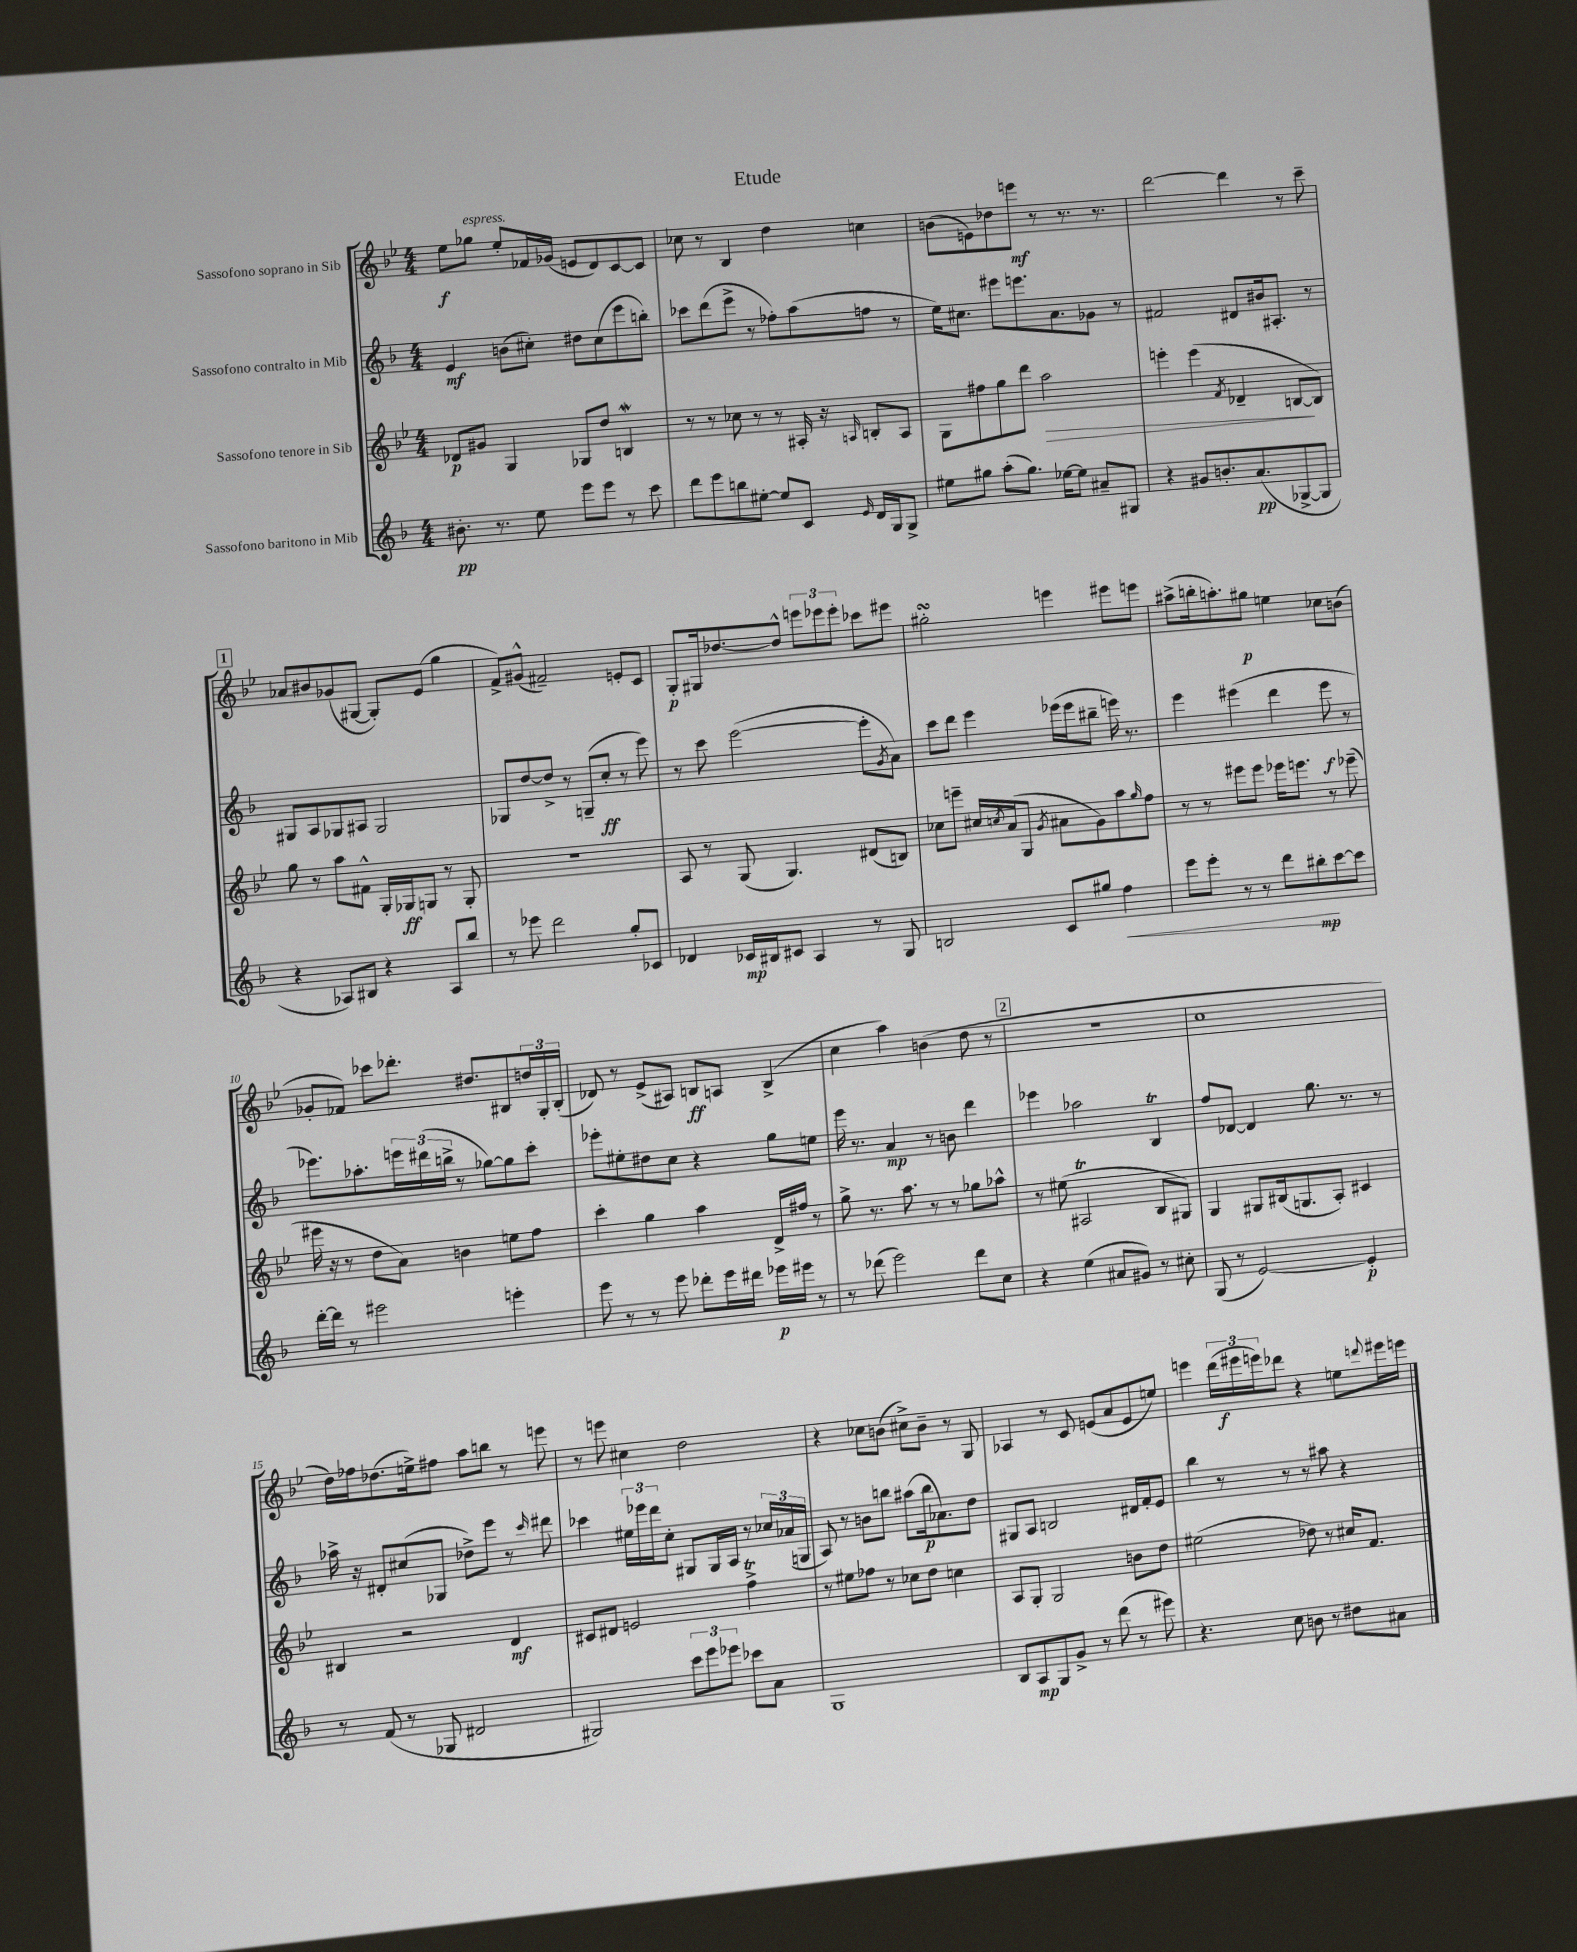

**kern	**kern	**kern	**kern
*staff4	*staff3	*staff2	*staff1
*clefG2	*clefG2	*clefG2	*clefG2
*k[b-]	*k[b-e-]	*k[b-]	*k[b-e-]
*M4/4	*M4/4	*M4/4	*M4/4
8.b#'	8d-	4e	8ee-
.	8g#	.	8gg-
8.r	.	.	.
.	4G	(8b	8ee-'
8ee	.	8cc#')	16f-
.	.	.	(16g-
8eee	8G-	8dd#	8e
8eee	8dd	(8cc#	8d)
8r	4B	8eee	[8c
8ccc	.	8bb')	8c]
=	=	=	=
8ddd	8r	8ccc-	8cc-
8eee	8r	(8ddd	8r
8bb	8cc-	8eee^	4B-
[8ee#'	8r	8r	.
8ee#]	8r	8ff-')	4dd
8c	16A#'	(8aa	.
.	16r	.	.
16qqe	16qqA	.	.
16d	8B'	8ff	4cc
16G	.	.	.
8G^	8A	8r	.
=	=	=	=
8ee#	8G	16ee)	(8b
.	.	8.cc#	.
8gg#	8ff#	.	8e)
(8aa'	8gg	8eee#	8dd-
8.gg#)	8ddd	8.eee	8eee
.	2aa	.	8r
[16ee-	.	8.a	.
8ee-]	.	.	8.r
8a#~	.	8g-	.
.	.	.	8.r
8G#	.	8r	.
=	=	=	=
4r	4eee'	2f#	[2ddd
8g#	(4eee	.	.
8.b'	.	.	.
.	8qf	.	.
.	4d-~	8d#	4ddd]
(8.a	.	.	.
.	.	16b#	.
.	.	8.A#'	.
[8G-^	[8B	.	8r
8G-]	8B])	8r	8ccc~
=	=	=	=
4r	8gg	8G#	8a-
.	8r	8A	8b#
8A-)	8aa	8G-	(8g-
8B#	8f#^^	8A#	[8G#
4r	16G'	2G-	8G#'])
.	16G-	.	.
.	8G	.	(8e-
8A-	8r	.	4gg
8bb-	8G'	.	.
=	=	=	=
8r	1r	8G-	8f^)
8eee-	.	[8dd	(8g#^^
2ddd	.	8dd^]	2f#~)
.	.	8r	.
.	.	(8G~	.
.	.	8cc'	.
8gg'	.	8r	8e'
8c-	.	8eee)	8c
=	=	=	=
4d-	8A	8r	8G'
.	8r	8ccc	16G#
.	.	.	[8.dd-
16c-	(8G	([2eee	.
16B#	.	.	.
8c#	4.G)	.	8dd-^^]
4A	.	.	12eee
.	.	.	12eee-
.	.	.	12eee-'
8r	(8d#	8eee']	8ccc-
.	.	8qg	.
8G	8B)	8a)	8eee#
=	=	=	=
2B	8cc-	8ccc	2gg#'
.	8eee~	8ddd	.
.	16cc#	4eee	.
.	8qcc	.	.
.	(16a	.	.
.	8G	.	.
.	8qg	.	.
8c	8a#	(16eee-	4eee
.	.	16eee-	.
8gg#	8g)	8bb#~	.
4ff	8aa	16eee)	8eee#
.	.	8.r	.
.	16qqgg	.	.
.	8ff	.	8eee
=	=	=	=
8eee	8r	4eee	(8aa#^
8eee'	8r	.	16bb'
.	.	.	8.aa')
8r	8eee#	(4eee#	.
8r	8eee#	.	8gg#
8ddd	16eee-	4ddd	4ee
.	8.eee	.	.
8bb#'	.	.	.
[8ccc	8r	8eee#	8cc-
8ccc]	(8eee-~	8r	(8b
=	=	=	=
[16ddd'	16eee#	8.eee-)	8g-'
16ddd]	16r	.	.
8r	8r	.	8f-)
.	.	8.aa-'	.
2eee#	8dd	.	8ccc-
.	8a)	24eee	8.ddd-'
.	.	(24ddd#	.
.	.	24bb^	.
.	4b	8r	.
.	.	.	8.dd#
.	.	[8gg-)	.
4eee'	8ee	8gg-]	8B#
.	8ff	8ccc'	24dd
.	.	.	24G'
.	.	.	(24B#'
=	=	=	=
8eee	4ccc'	8eee-'	8d-)
8r	.	8ee#'	8r
8r	4gg	8dd#	(8e-^
8eee	.	8cc	8A#)
8ddd-'	4aa	4r	8B
16eee	.	.	8A
16ddd#	.	.	.
16eee-	16d^	8gg	(4B^
16eee#	16ff#	.	.
8r	8r	8ee	.
=	=	=	=
8r	8gg^	16eee	4cc
.	.	8.r	.
(8ddd-	8.r	.	.
2eee)	.	4a	4aa)
.	8.aa	.	.
.	8r	8r	(4b
.	8r	8b	.
8ddd-	8gg-	4ddd	8dd
8cc	8aa-^^	.	8r
=	=	=	=
4r	8r	4eee-	1r
.	(8ee#	.	.
(4ee	2A#	2aa-	.
8a#	.	.	.
8g#)	.	.	.
8r	8B-	4B-	.
8cc#'	8G#)	.	.
=	=	=	=
(8G	4G	8ff	1cc
8r	.	[8d-	.
[2e)	8G#	4d-]	.
.	(16B#	.	.
.	8.G	.	.
.	.	8.gg	.
.	8A')	.	.
.	.	8.r	.
4e']	4c#	.	.
.	.	8r	.
=	=	=	=
8r	4B#	16aa-^	16dd)
.	.	16r	16ff-
(8f	.	8d#'	(8.dd-
8r	2r	(8cc#	.
.	.	.	16ee^)
8G-	.	8G-	8ff#
2d#	.	8dd-^)	8aa
.	.	8eee	8bb
.	4d	8r	8r
.	.	16qqccc	.
.	.	8ddd#	8eee
=	=	=	=
2G#)	8c#	4ccc-	8r
.	8d#	.	8eee
.	2e	24ee#	4cc#
.	.	24eee-	.
.	.	24ddd	.
.	.	8cc'	.
12ccc	.	8G#	2dd
12eee	.	.	.
.	.	16G#	.
12eee-	.	.	.
.	.	16A	.
8ccc-	4ff^	8r	.
8a	.	24cc-	.
.	.	(24a-	.
.	.	24G	.
=	=	=	=
1G	8r	8A)	4r
.	8ee#	8r	.
.	8ff-	8b	8cc-
.	8r	8bb	(8b
.	8cc-	(8aa#	8cc#^)
.	8dd	16bb	8b~
.	.	8.a-)	.
.	4cc	.	8r
.	.	8dd	8G
=	=	=	=
8B-	8A	8G#	4A-
8A	8G'	8A	.
8G	2G	2B	8r
8g^	.	.	8c
8r	.	.	(8e
(8ddd	.	.	8a
8r	8b	16d#	8e
.	.	16f'	.
8eee#)	8dd	8e	8ee)
=	=	=	=
4.r	(2ee#	4bb-	4eee
.	.	8r	(24ddd
.	.	.	24eee#
.	.	.	24eee)
8cc	.	8r	8ddd-
8b	8dd-)	8r	4r
8r	8r	8aa#	.
8dd#	16cc#	4r	8ee
.	8.f	.	.
.	.	.	8qqddd
8a#	.	.	16eee#
.	.	.	16eee
==	==	==	==
*-	*-	*-	*-
